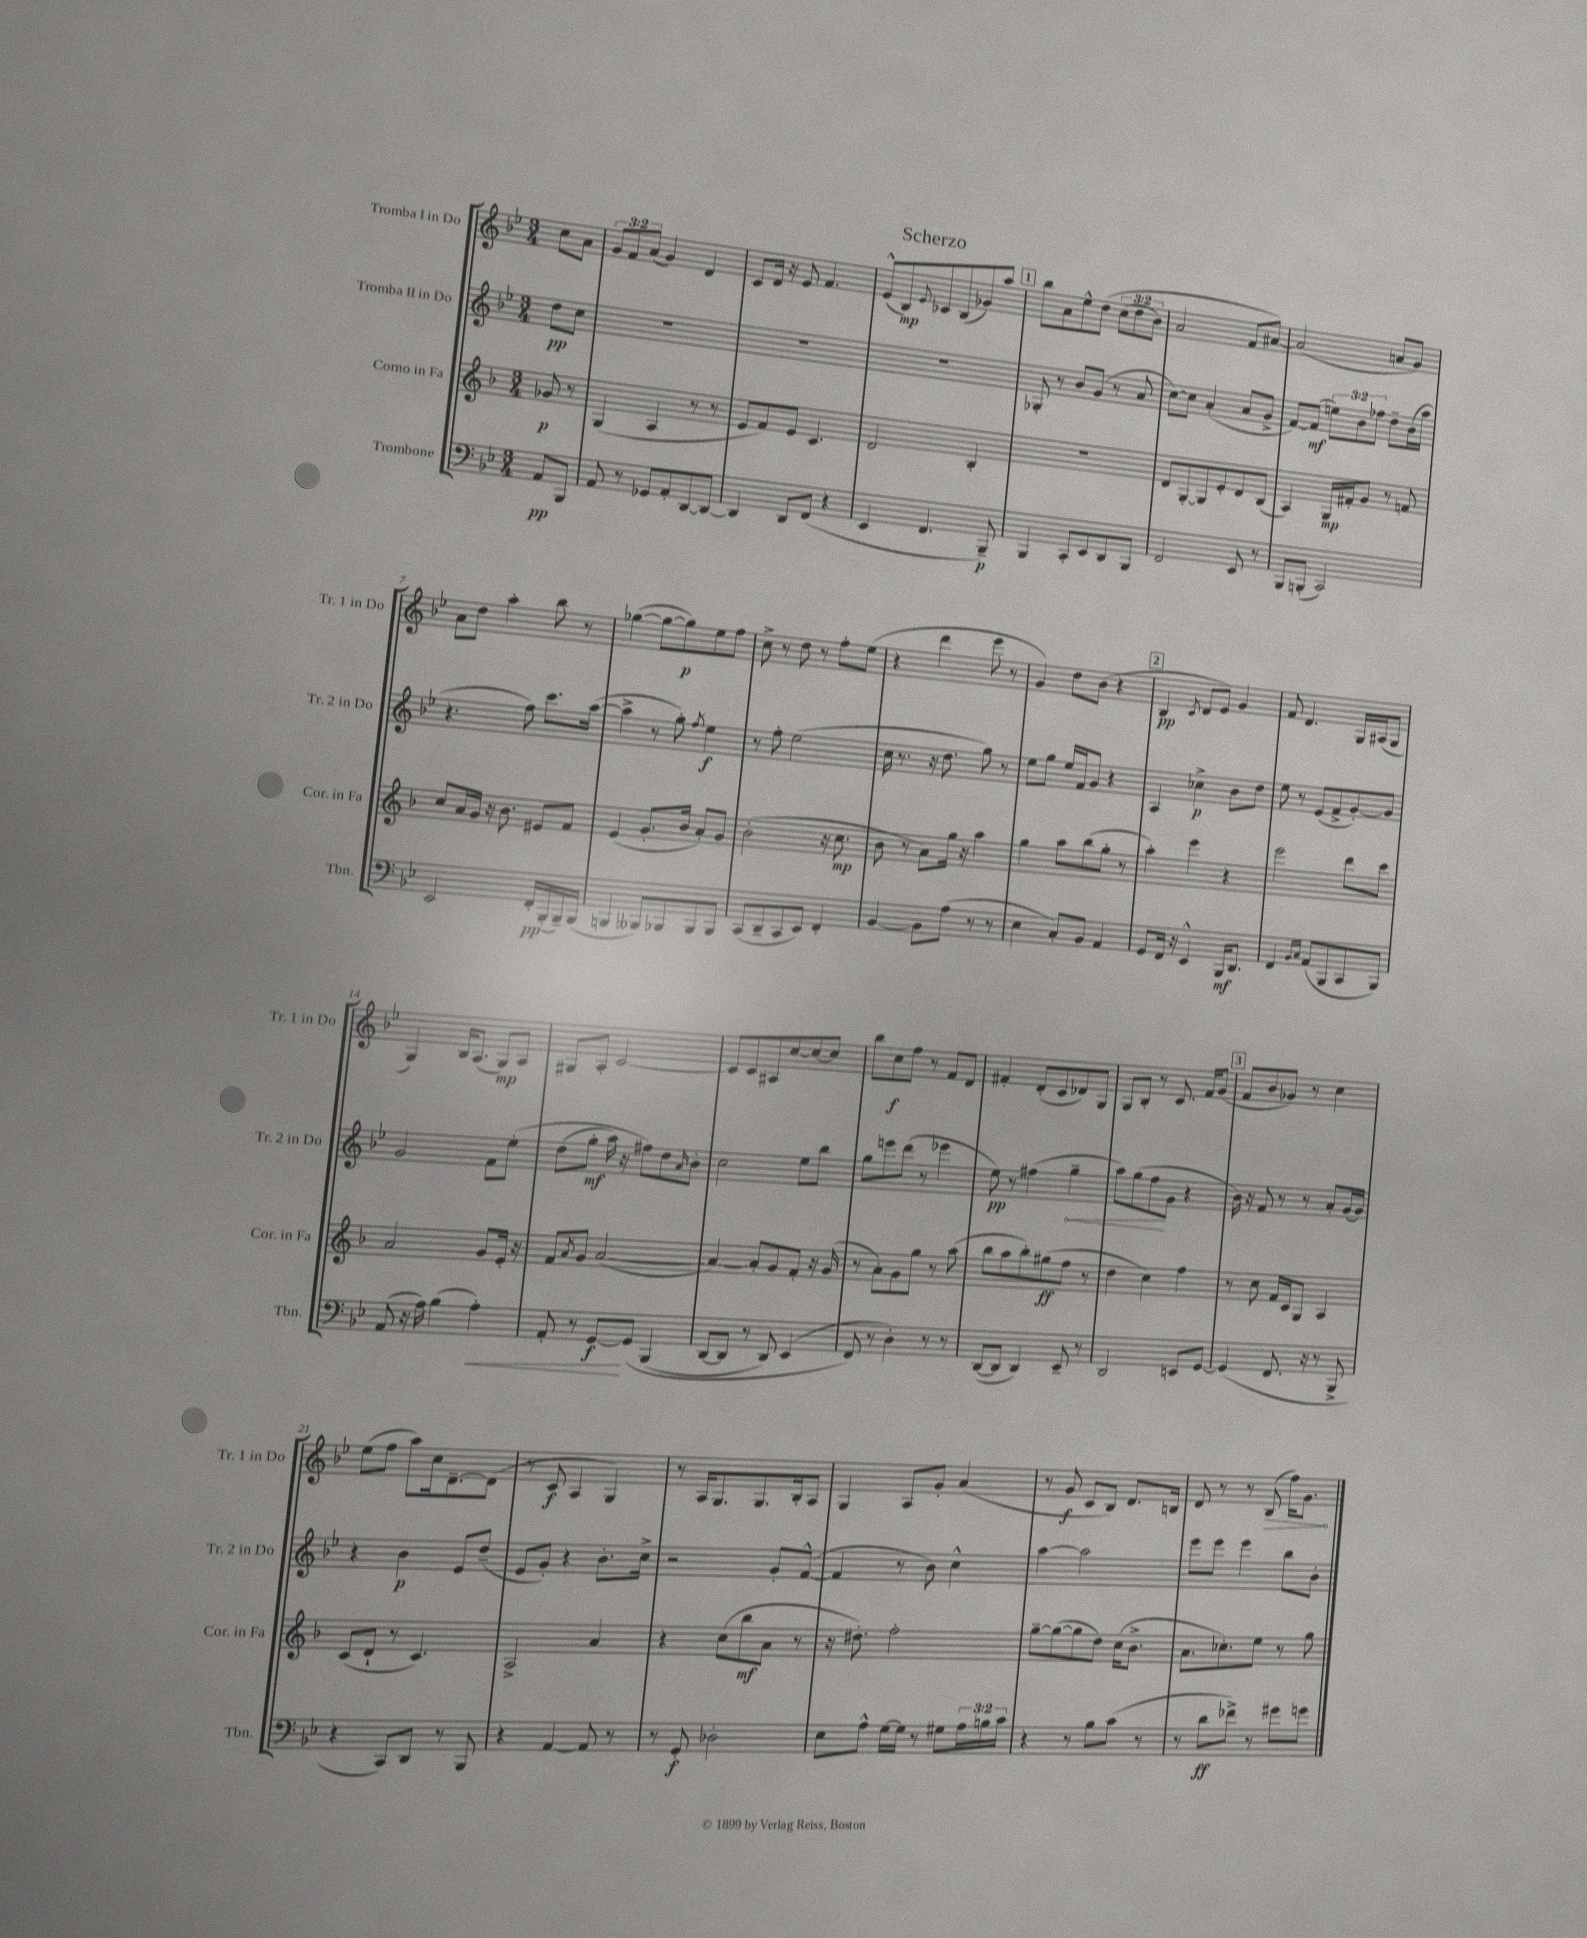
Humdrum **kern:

**kern	**dynam	**kern	**dynam	**kern	**dynam	**kern	**dynam
*part4	*part4	*part3	*part3	*part2	*part2	*part1	*part1
*staff4	*staff4	*staff3	*staff3	*staff2	*staff2	*staff1	*staff1
*I"Trombone	*	*I"Corno in Fa	*	*I"Tromba II in Do	*	*I"Tromba I in Do	*
*I'Tbn.	*	*I'Cor. in Fa	*	*I'Tr. 2 in Do	*	*I'Tr. 1 in Do	*
*clefF4	*	*clefG2	*	*clefG2	*	*clefG2	*
*k[b-e-]	*	*k[b-]	*	*k[b-e-]	*	*k[b-e-]	*
*M3/4	*	*M3/4	*	*M3/4	*	*M3/4	*
=	=	=	=	=	=	=	=
8AA/L	pp	8g-X/	p	8dd\L	pp	8cc\L	.
8BBB-/J	.	8r	.	8cc\J	.	8a\J	.
=1	=1	=1	=1	=1	=1	=1	=1
8AA/	.	(4G/	.	2.r	.	12g/L	.
.	.	.	.	.	.	12f/	.
8r	.	.	.	.	.	.	.
.	.	.	.	.	.	(12a/J	.
8GG-X/L	.	4A/	.	.	.	4g/)	.
8AA'/	.	.	.	.	.	.	.
[8DD/	.	8r	.	.	.	4d/	.
8DD/J_	.	8r	.	.	.	.	.
=2	=2	=2	=2	=2	=2	=2	=2
4DD/]	.	8e/L	.	2.r	.	8c/L	.
.	.	8f/)	.	.	.	16d/Jk	.
.	.	.	.	.	.	16r	.
8DD/L	.	8e/J	.	.	.	8e-/	.
(8FF/J	.	4.c/	.	.	.	4.f/	.
4r	.	.	.	.	.	.	.
=3	=3	=3	=3	=3	=3	=3	=3
4EE-/	.	2d/	.	2.r	.	(8e-^^/L	.
.	.	.	.	.	.	8B-/)	mp
.	.	.	.	.	.	8qqe-/	.
4.FF/	.	.	.	.	.	8c-X/	.
.	.	.	.	.	.	(8B-/	.
.	.	4B-'/	.	.	.	8g-X/)	.
8BBB-~/)	p	.	.	.	.	8aa/J	.
!!LO:REH:place=s1:t=1
=4	=4	=4	=4	=4	=4	=4	=4
4BBB-/	.	2.r	.	8G-X'/	.	8bb-\L	.
.	.	.	.	8r	.	8a\	.
8CC'/L	.	.	.	8b-/L	.	8ee-^^\	.
8EE-/	.	.	.	(8g/J	.	(8dd\J	.
8DD/	.	.	.	8r	.	(12cc\L	.
.	.	.	.	.	.	12dd\	.
8BBB-/J	.	.	.	8a/	.	.	.
.	.	.	.	.	.	12b-\J)	.
=5	=5	=5	=5	=5	=5	=5	=5
2FF/	.	8d/L	.	[8cc\L)	.	2a/	.
.	.	[8G'/	.	8cc\J]	.	.	.
.	.	8G/]	.	(4a'/	.	.	.
.	.	8e'/	.	.	.	.	.
8EE-/	.	8d/	.	8a/L	.	8f/L	.
8r	.	(8B-/J	.	8g^/J	.	[8a#X/J)	.
=6	=6	=6	=6	=6	=6	=6	=6
8BBB-/L	.	4A/)	.	[8f/L)	.	(2a#/]	.
(8BBBn'/J	.	.	.	(8f/J]	mf	.	.
2CC/)	.	16G/LL	mp	12een\L)	.	.	.
.	.	16f#X'/J	.	.	.	.	.
.	.	.	.	12b-\	.	.	.
.	.	8g/J	.	.	.	.	.
.	.	.	.	12ff-X\J	.	.	.
.	.	8r	.	8dd~\L	.	8an/L	.
.	.	8fn/	.	(16b-\L	.	8g/J)	.
.	.	.	.	16aa\JJ	.	.	.
!!LO:LB:g=z
=7	=7	=7	=7	=7	=7	=7	=7
2EE-/	.	8cc/L	.	4.r	.	8a\L	.
.	.	16a/L	.	.	.	8dd\J	.
.	.	16g/JJ	.	.	.	.	.
.	.	16r	.	.	.	4aa'\	.
.	.	8.b-\	.	.	.	.	.
.	.	.	.	8ff\)	.	.	.
16FF'/LL	pp	8e#X/L	.	8.ccc\L	.	8bb-\	.
(16BBB-'/	.	.	.	.	.	.	.
16BBB-~/)	.	8f/J	.	.	.	8r	.
(16BBB-/JJ	.	.	.	([16aa\Jk	.	.	.
=8	=8	=8	=8	=8	=8	=8	=8
4BBBn/	.	(4e/	.	4aa^\]	.	([4gg-X\	.
8BBB--X/L)	.	8.g'/L	.	8r	.	8gg-\L_	.
8BBB-X/	.	.	.	8gg'\)	.	8gg-\])	p
.	.	16b-/Jk	.	.	.	.	.
.	.	.	.	8qff/	.	.	.
8BBB-/	.	8a'/L)	.	4ee-\	f	8ee-\	.
8BBB-/J	.	8g/J	.	.	.	8ff\J	.
=9	=9	=9	=9	=9	=9	=9	=9
(8CC/L	.	(2b-'\	.	8r	.	8cc^\	.
8DD~/	.	.	.	8ff'\	.	8r	.
8CC/	.	.	.	(2ee-\	.	8dd\	.
8EE-/J)	.	.	.	.	.	8r	.
4FF'/	.	16r	.	.	.	8ff'\L	.
.	.	8.cc\	mp	.	.	.	.
.	.	.	.	.	.	(8ee-\J	.
=10	=10	=10	=10	=10	=10	=10	=10
[4BB-/	.	8b-\	.	16cc\	.	4r	.
.	.	.	.	8.r	.	.	.
.	.	8r	.	.	.	.	.
8BB-\L]	.	8a\L)	.	16r	.	4ddd\	.
.	.	.	.	8.dd\	.	.	.
(8A\J	.	16gg\Jk	.	.	.	.	.
.	.	16r	.	.	.	.	.
8r	.	4aa\	.	8gg\)	.	8eee-\	.
8r	.	.	.	8r	.	8r	.
=11	=11	=11	=11	=11	=11	=11	=11
4E-\	.	4gg\	.	8ee-\L	.	4g/)	.
.	.	.	.	8gg\J	.	.	.
8C'/L)	.	8aa\L	.	16ee-/LL	.	8dd\L	.
.	.	.	.	16f/J	.	.	.
8BB-/J	.	(8bb-\	.	8g/J	.	(8b-\J	.
4AA/	.	8gg'\J	.	4r	.	4r	.
.	.	8r	.	.	.	.	.
!!LO:REH:place=s1:t=2
=12	=12	=12	=12	=12	=12	=12	=12
8GG/L	.	4aa'\)	.	4A/	.	4B-/	pp
16FF/Jk	.	.	.	.	.	.	.
16r	.	.	.	.	.	.	.
.	.	.	.	.	.	8qc/	.
4EE-^^/	.	4eee\	.	4cc-X^\	p	8d/L	.
.	.	.	.	.	.	8e-/J)	.
16BBB-/KL	mf	4r	.	8b-\L	.	4g/	.
8.DD/J	.	.	.	.	.	.	.
.	.	.	.	8dd\J	.	.	.
=13	=13	=13	=13	=13	=13	=13	=13
4FF/	.	2eee\	.	8ee-\	.	8f/	.
.	.	.	.	8r	.	4.d/	.
16qqBB-/LL	.	.	.	.	.	.	.
16qqC/JJ	.	.	.	.	.	.	.
(8AA/L	.	.	.	(8e-/L	.	.	.
8BBB-/	.	.	.	8f^/	.	.	.
8CC/	.	8ddd\L	.	[8g'/)	.	16G/LL	.
.	.	.	.	.	.	(16A#X/J	.
8BBB-/J)	.	8ccc\J	.	8g/J]	.	8G/J	.
!!LO:LB:g=z
=14	=14	=14	=14	=14	=14	=14	=14
(8AA/	.	2a/	.	2g/	.	4G/)	.
16r	.	.	.	.	.	.	.
16A\)	.	.	.	.	.	.	.
(4B-\	.	.	.	.	.	16B-/KL	.
.	.	.	.	.	.	(8.A/J	.
!	!LO:HP:b	!	!	!	!	!	!
4A'\)	<	8g/L	.	8f\L	.	8G/L)	mp
.	.	16e'/Jk	.	(8ee-'\J	.	8A/J	.
.	.	16r	.	.	.	.	.
=15	=15	=15	=15	=15	=15	=15	=15
8AA'/	.	8f/L	.	(8dd\L	.	8G#X/L	.
.	.	8qa/	.	.	.	.	.
8r	.	8g/J	.	8gg'\J	mf	8A'/J	.
[8GG/L	f	([2a/	.	16aa\)	.	[2c/	.
.	.	.	.	16r	.	.	.
(8GG/J]	[	.	.	8ff#X\L)	.	.	.
(4BBB-/	.	.	.	8dd\	.	.	.
.	.	.	.	16qqa/	.	.	.
.	.	.	.	8b-'\J	.	.	.
=16	=16	=16	=16	=16	=16	=16	=16
[8DD/L	.	4a/_)	.	2cc\	.	8c/L]	.
8DD/J]	.	.	.	.	.	8c/	.
8r	.	8a'/L]	.	.	.	8A#X/	.
8DD/)	.	8g/	.	.	.	[8cc/	.
(4EE-/	.	8f'/J	.	8ee-\L	.	8cc/_	.
.	.	16r	.	8bb-\J	.	8cc/J]	.
.	.	(16g/	.	.	.	.	.
=17	=17	=17	=17	=17	=17	=17	=17
8FF/)	.	8r	.	8gg\L	.	8bb-\L	.
8r	.	8a'\L)	.	8eeen\	.	8cc\	f
4D'\)	.	8g\	.	(8ddd\J	.	8ff\J	.
.	.	8gg\J	.	8r	.	8r	.
8r	.	8r	.	4eee-X\	.	8f/L	.
8r	.	(8aa\	.	.	.	8d/J	.
=18	=18	=18	=18	=18	=18	=18	=18
([8DD/L	.	8bb-\L	.	8ee-\)	pp	4f#X'/	.
8DD/J]	.	8aa\	.	8r	.	.	.
4DD/)	.	8bb-'\)	.	(4ff#X\	.	(8d'/L	.
.	.	(8gg#X\	ff	.	.	8c/	.
!	!	!	!	!	!LO:HP:b	!	!
8EE-~/	.	8ff\J	.	4gg~\	<	8d-X/)	.
8r	.	8r	.	.	.	8G/J	.
=19	=19	=19	=19	=19	=19	=19	=19
2DD/	.	4dd\	.	8aa\L)	.	8G/L	.
.	.	.	.	(8gg\	.	8B-'/J	.
.	.	4cc\)	.	8ff\	.	8r	.
.	.	.	.	8g\J	[	8.c/	.
8EEn/L	.	4ff\	.	4r	.	.	.
.	.	.	.	.	.	16f/KL	.
[8GG/J	.	.	.	.	.	(8g/J	.
!!LO:REH:place=s1:t=3
=20	=20	=20	=20	=20	=20	=20	=20
(4GG/]	.	8r	.	16b-\)	.	8f/L	.
.	.	.	.	16r	.	.	.
.	.	8cc\	.	8f/	.	8b-/	.
8.FF/	.	16f/LL	.	8r	.	8g-X/J)	.
.	.	16c/J	.	.	.	.	.
.	.	8G/J	.	8r	.	8r	.
16r	.	.	.	.	.	.	.
8r	.	4A/	.	8a'/L	.	4cc\	.
8BBB-^/	.	.	.	(16g/L	.	.	.
.	.	.	.	16g/JJ)	.	.	.
!!LO:LB:g=z
=21	=21	=21	=21	=21	=21	=21	=21
4r	.	(8c/L	.	4r	.	(8ee-\L	.
.	.	8d`/J	.	.	.	8ff\J	.
8CC/L)	.	8r	.	4b-\	p	8aa\L)	.
8DD/J	.	4.c/)	.	.	.	16cc\k	.
.	.	.	.	.	.	[8.d~\	.
8r	.	.	.	8e-/L	.	.	.
8BBB-/	.	.	.	(8dd~/J	.	(8d\J]	.
=22	=22	=22	=22	=22	=22	=22	=22
4r	.	2A^/	.	8e-/L	.	8r	.
.	.	.	.	8g'/J)	.	8c/	f
[4AA/	.	.	.	4r	.	4A/	.
8AA/]	.	4a/	.	8.b-'\L	.	4G/)	.
8r	.	.	.	.	.	.	.
.	.	.	.	16cc^\Jk	.	.	.
=23	=23	=23	=23	=23	=23	=23	=23
8r	.	4r	.	2r	.	8r	.
8GG'/	f	.	.	.	.	16A/KL	.
.	.	.	.	.	.	8.G/	.
2D-X'\	.	(8cc\L	.	.	.	.	.
.	.	8bb-\	mf	.	.	8.G/	.
.	.	8a\J	.	8g'/L	.	.	.
.	.	.	.	.	.	16B-'/k	.
.	.	8r	.	([8f^^/J	.	8A/J	.
=24	=24	=24	=24	=24	=24	=24	=24
8E-\L	.	16r	.	4f/]	.	4G/	.
.	.	8.dd#X'\)	.	.	.	.	.
8A^^\J	.	.	.	.	.	.	.
[16G\LL	.	2ff'\	.	8r	.	8A/L	.
16G\JJ]	.	.	.	.	.	.	.
8r	.	.	.	8b-\)	.	8g'/J	.
8G#X\L	.	.	.	4cc^^\	.	(4a/	.
24A\L	.	.	.	.	.	.	.
24Bn\	.	.	.	.	.	.	.
24c\JJ	.	.	.	.	.	.	.
=25	=25	=25	=25	=25	=25	=25	=25
4r	.	[8gg~\L	.	[4aa\	.	8r	.
.	.	(8gg\_	.	.	.	8g/	f
8r	.	8gg\]	.	2aa\]	.	8c/L	.
8B-\L	.	8dd\J)	.	.	.	8B-/J)	.
(8c\J	.	(16cc\KL	.	.	.	8.d/L	.
.	.	8.b-^\J	.	.	.	.	.
8r	.	.	.	.	.	.	.
.	.	.	.	.	.	16Bn/Jk	.
=26	=26	=26	=26	=26	=26	=26	=26
8r	.	8.a\L	.	8eee-\L	.	8d/	.
8d\L	ff	.	.	8eee-\J	.	8r	.
.	.	8.cc-X'\)	.	.	.	.	.
8f-X^\J)	.	.	.	4eee-\	.	8r	.
!	!	!	!	!	!	!	!LO:HP:b
8r	.	8ee\J	.	.	.	(8B-/	>
8g#X\L	.	8r	.	8bb-\L	.	16ff\KL)	.
.	.	.	.	.	.	8.g\J	.
8gn\J	.	8gg\	.	8b-'\J	.	.	.
.	.	.	.	.	.	.	]
==	==	==	==	==	==	==	==
*-	*-	*-	*-	*-	*-	*-	*-
